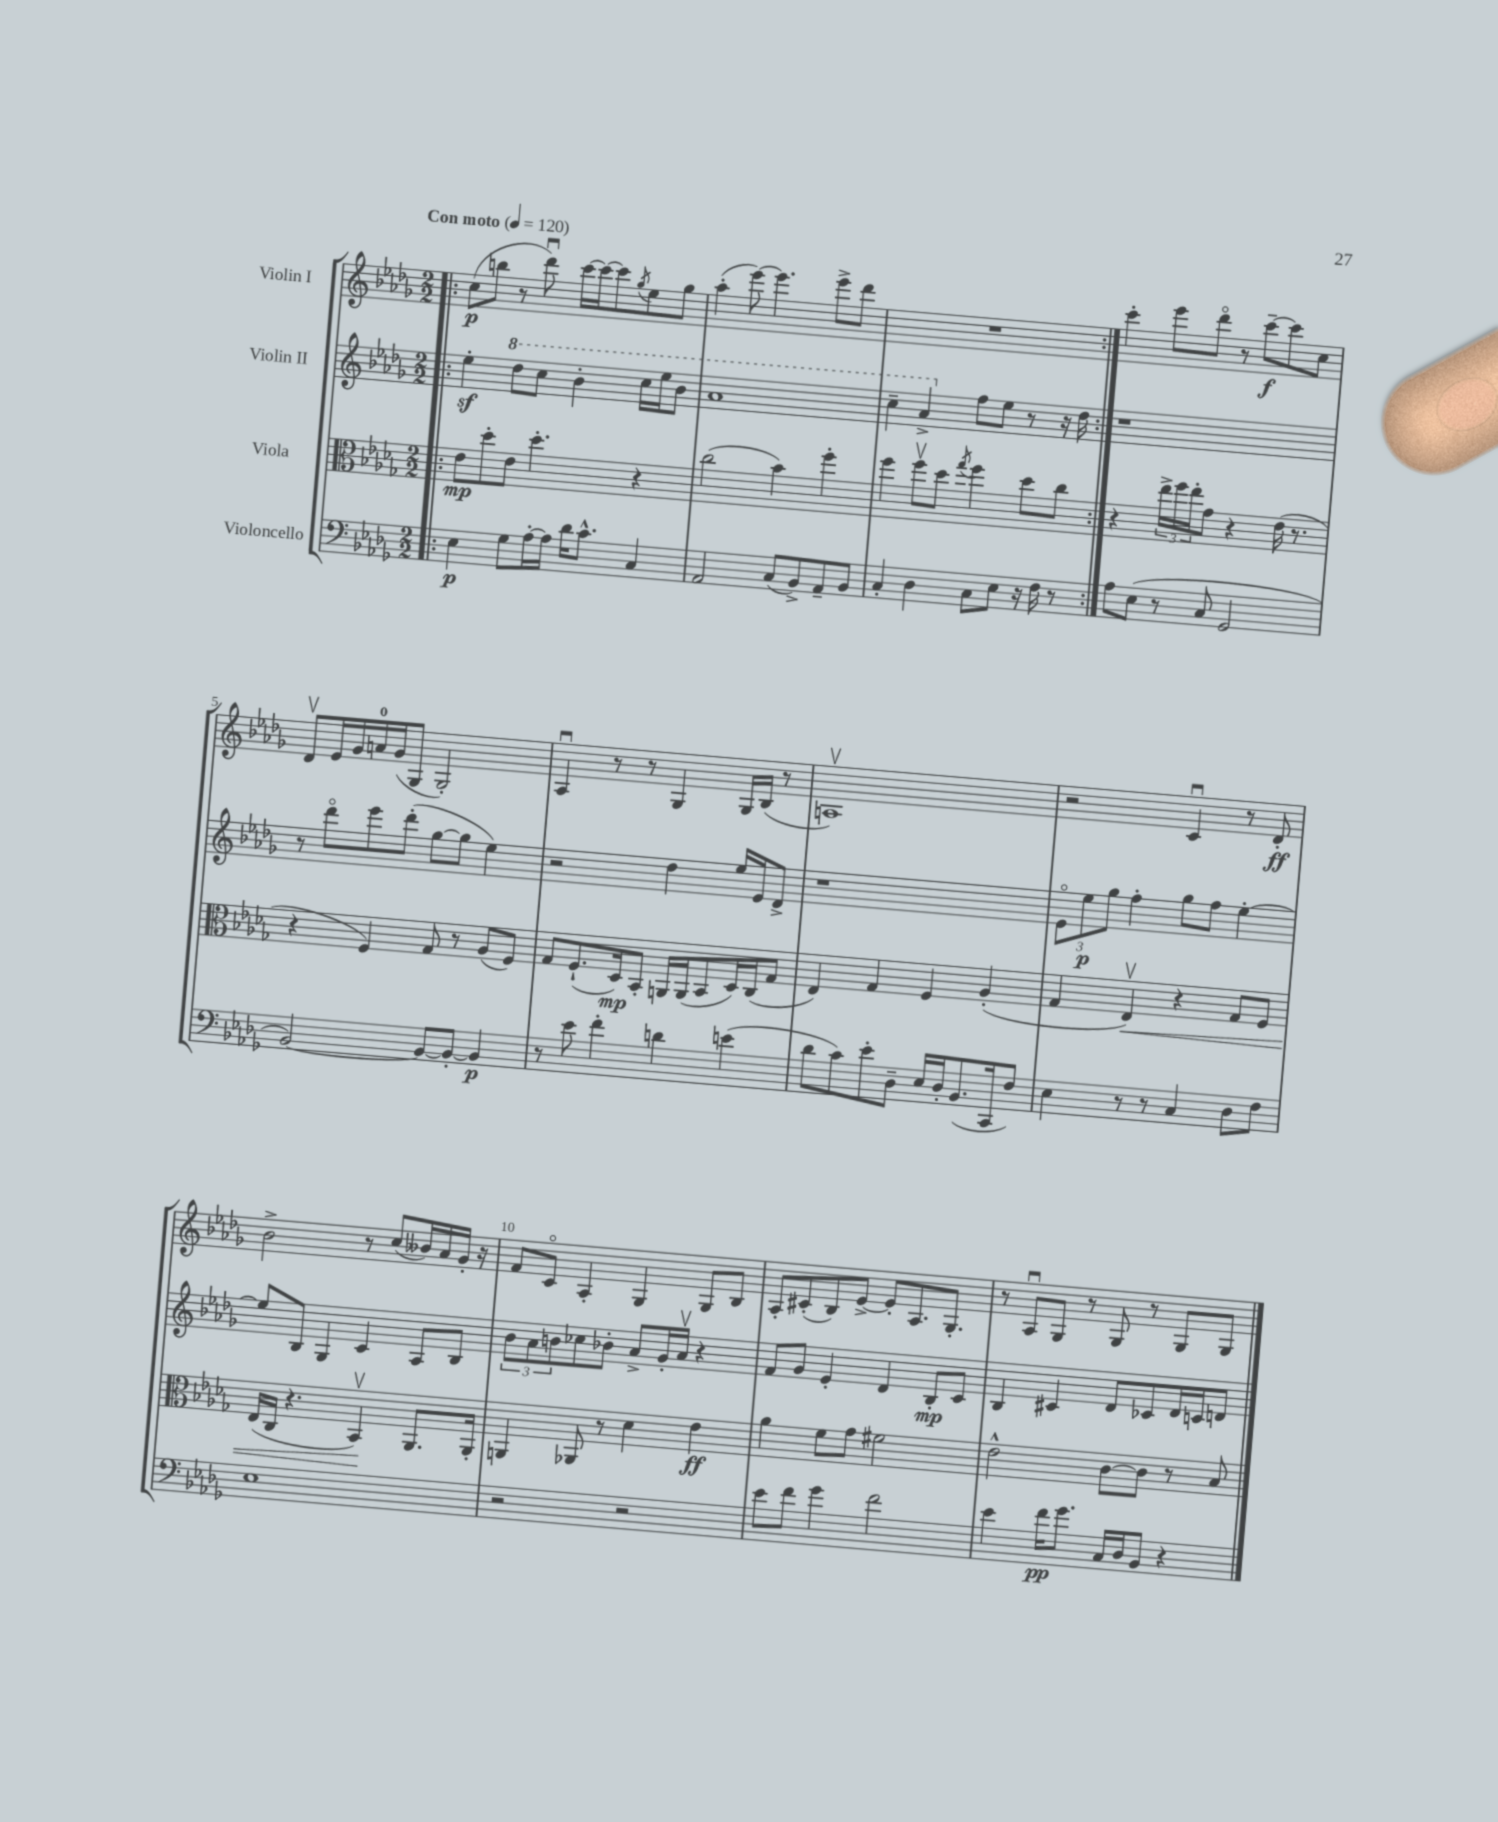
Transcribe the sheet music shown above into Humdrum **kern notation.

**kern	**kern	**kern	**kern
*staff4	*staff3	*staff2	*staff1
*clefF4	*clefC3	*clefG2	*clefG2
*k[b-e-a-d-g-]	*k[b-e-a-d-g-]	*k[b-e-a-d-g-]	*k[b-e-a-d-g-]
*M2/2	*M2/2	*M2/2	*M2/2
*MM120	*MM120	*MM120	*MM120
=!|:	=!|:	=!|:	=!|:
4E-	8e-	4ee-'	(8cc
.	8dd-'	.	8bb
8G-	8e-	8ddd-	8r
[16A-'	4.dd-'	8ccc	8ddd-u)
16A-]	.	.	.
16d-	.	4bb-'	[16ccc
8.c^^	.	.	16ccc_
.	.	.	8ccc]
.	.	.	8qgg-
4C	4r	16ccc	8ee-
.	.	16eee-	.
.	.	8bb-	8gg-
=	=	=	=
2AA-	(2cc	1aa-	(4aa-'
.	.	.	[8eee-)
.	.	.	4.eee-]
(8C	4b-)	.	.
8BB-^)	.	.	.
8AA-~	4ff'	.	8eee-^
8BB-	.	.	8ddd-
=	=	=	=
4C'	4ff	4ccc~	1r
4D-	8ffv	4aa-^	.
.	8dd-	.	.
.	8qgg-	.	.
8C	4ff	8ff	.
8E-	.	8ee-	.
16r	8dd-	8r	.
16F	.	.	.
8r	8cc	16r	.
.	.	16dd-	.
=:|!	=:|!	=:|!	=:|!
8A-	4r	1r	4ccc'
(8E-	.	.	.
8r	24ee-^	.	8eee-
.	24ff	.	.
.	24ee-'	.	.
8C	8g-	.	8ddd-o
2GG-	4r	.	8r
.	.	.	[8ccc~
.	(16e-	.	8ccc]
.	8.r	.	.
.	.	.	8cc
=	=	=	=
[2BB-)	4r	8r	8d-v
.	.	8ddd-o	16e-
.	.	.	16g-
.	4F)	8eee-	16a
.	.	.	(16g-
.	.	(8ddd-'	8G-
8BB-_	8G-	[8gg-	2G-')
8BB-'_	8r	8gg-]	.
4BB-]	(8A-	4ee-)	.
.	8F)	.	.
=	=	=	=
8r	8G-	2r	4A-u
8e-	(8.F`	.	.
4f'	.	.	8r
.	16D-)	.	.
.	8BB-'	.	8r
4d	16AA	4dd-	4G-
.	(16AA	.	.
.	8BB-	.	.
(4e	16D-)	16ee-	16G-
.	(16C	16e-	(16B-
.	8G-	8d-^	8r
=	=	=	=
8d-	4E-)	1r	1Av)
8c)	.	.	.
8e-'	4G-	.	.
8D-~	.	.	.
16E-	4F	.	.
16D-'	.	.	.
(8.BB-	.	.	.
.	(4A-'	.	.
16CC	.	.	.
8F)	.	.	.
=	=	=	=
4E-	4G-	12e-o	2r
.	.	12ee-	.
.	.	12gg-	.
8r	4E-v)	4ff'	.
8r	.	.	.
4C	4r	8gg-	4cu
.	.	8ff	.
8D-	8G-	[4ee-'	8r
8F	8F	.	8d-'
=	=	=	=
1E-	(16E-	8ee-]	2b-^
.	16C	.	.
.	4.r	8B-	.
.	.	4G-	.
.	4BB-v)	4c	8r
.	.	.	(8cc
.	8.AA-	8A-	16b--)
.	.	.	16a-
.	.	8B-	16g-'
.	16AA-'	.	16r
=	=	=	=
2r	4AA	12b-	8f
.	.	12a-	.
.	.	.	8co
.	.	12b	.
.	8AA-	8cc-	4A-'
.	8r	8b-'	.
2r	4d-	8a-^	4G-
.	.	16g-'	.
.	.	16a-v	.
.	4e-	4r	8G-
.	.	.	8B-
=	=	=	=
8e-	4a-	8f	8A-'
8f	.	8g-	(8c#'
4g-	8f	4e-'	8B-)
.	8g-	.	[8e-^
2f	2f#	4d-	8e-']
.	.	.	8.A-
.	.	8B-'	.
.	.	.	8.G-'
.	.	8c	.
=	=	=	=
4e-	2e-^^	4B-	8r
.	.	.	8A-u
16f	.	4c#	8G-
8.g-	.	.	.
.	.	.	8r
16C	[8c	8d-	8G-
16D-	.	.	.
8BB-	8c]	8c-	8r
4r	8r	16d-	8G-
.	.	16c	.
.	8B-	8d	8G-
==	==	==	==
*-	*-	*-	*-
